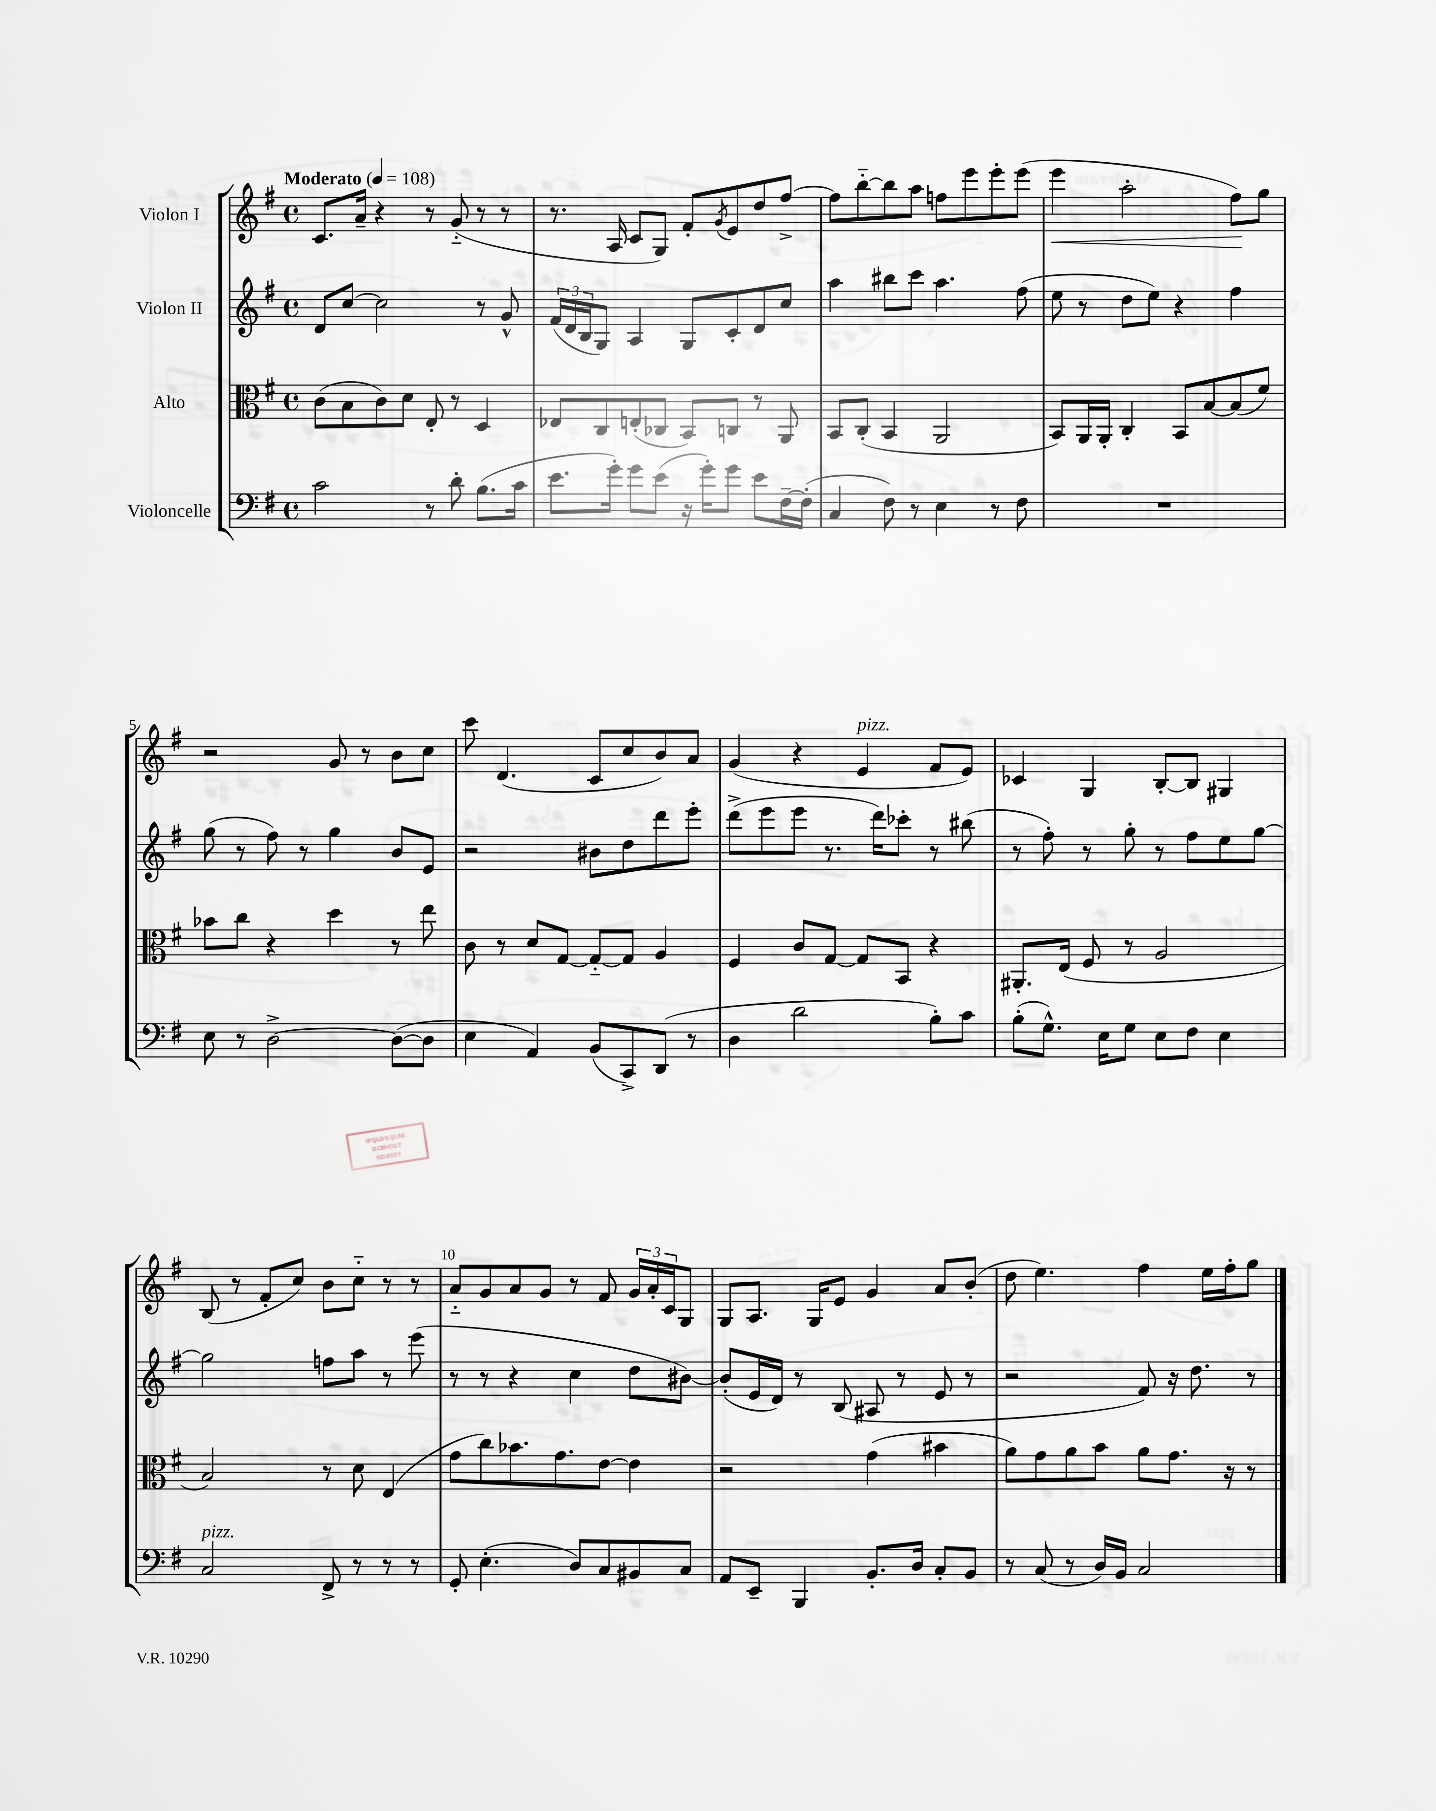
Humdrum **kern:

**kern	**kern	**kern	**kern
*staff4	*staff3	*staff2	*staff1
*clefF4	*clefC3	*clefG2	*clefG2
*k[f#]	*k[f#]	*k[f#]	*k[f#]
*M4/4	*M4/4	*M4/4	*M4/4
*met(c)	*met(c)	*met(c)	*met(c)
*MM108	*MM108	*MM108	*MM108
2c	(8c	8d	8.c
.	8B	[8cc	.
.	.	.	16a~
.	8c)	2cc]	4r
.	8d	.	.
8r	8E'	.	8r
8d'	8r	.	(8g'~
(8.B	4D	8r	8r
.	.	8g^^	8r
16c	.	.	.
=	=	=	=
8.e	8E-	(24f#	8.r
.	.	24d	.
.	.	24B	.
.	8C	8G)	.
16g')	.	.	16A
8g	(8E'	4A	8c
(8e	8C-	.	8G)
16r	8BB)	8G	8f#'
16g')	.	.	.
.	.	.	8qg
8g	8C	8c'	8e
8e	8r	8d	8dd
[16F#~	8AA	8cc	[8ff#^
(16F#']	.	.	.
=	=	=	=
4C	8BB	4aa	8ff#]
.	(8C'	.	[8bb'~
8F#)	4BB	8bb#	8bb]
8r	.	8ccc	8aa
4E	2AA	4.aa	8ff
.	.	.	8eee
8r	.	.	8eee'
8F#	.	(8ff#	(8eee
=	=	=	=
1r	8BB)	8ee	4eee
.	16AA	8r	.
.	16AA'	.	.
.	4C'	8dd	2aa'
.	.	8ee)	.
.	8BB	4r	.
.	[8B	.	.
.	(8B]	4ff#	8ff#)
.	8f#)	.	8gg
=	=	=	=
8E	8b-	(8gg	2r
8r	8cc	8r	.
[2D^	4r	8ff#)	.
.	.	8r	.
.	4dd	4gg	8g
.	.	.	8r
(8D_	8r	8b	8b
8D]	8ee	8e	8cc
=	=	=	=
4E	8c	2r	8ccc
.	8r	.	(4.d
4AA)	8d	.	.
.	[8G	.	.
(8BB	8G'~_	8b#	8c
8CC^)	8G]	8dd	8cc
(8DD	4A	8ddd	8b)
8r	.	8eee'	8a
=	=	=	=
4D	4F#	(8ddd^	(4g
.	.	8eee	.
2d	8c	8eee	4r
.	[8G	8.r	.
.	8G]	.	4e
.	.	16ddd)	.
.	8BB	8ccc-'	.
8B')	4r	8r	8f#
8c	.	(8bb#	8e)
=	=	=	=
(8B'	8.AA#'	8r	4c-
8.G^^)	.	8ff#')	.
.	(16E	.	.
.	8F#	8r	4G
16E	.	.	.
8G	8r	8gg'	.
8E	2A	8r	[8B'
8F#	.	8ff#	8B]
4E	.	8ee	4G#
.	.	[8gg	.
=	=	=	=
2C	2B)	2gg]	(8B
.	.	.	8r
.	.	.	8f#'
.	.	.	8cc)
8FF#^	8r	8ff	8b
8r	8d	8aa	8cc'~
8r	(4E	8r	8r
8r	.	(8eee	8r
=	=	=	=
8GG'	8g	8r	8a'~
(4.E'	8cc)	8r	8g
.	8.b-	4r	8a
.	.	.	8g
.	8.g	.	.
8D)	.	4cc	8r
8C	[8e	.	8f#
8BB#	4e]	8dd	24g
.	.	.	24a'
.	.	.	24c
8C	.	[8b#)	8G
=	=	=	=
8AA	2r	(8b#']	8G
8EE~	.	16e	8.A
.	.	16d)	.
4BBB	.	8r	.
.	.	.	16G
.	.	(8B	8e
8.BB'	(4g	8A#	4g
.	.	8r	.
16D	.	.	.
8C'	4b#	8e	8a
8BB	.	8r	(8b'
=	=	=	=
8r	8a)	2r	8dd
(8C	8g	.	4.ee)
8r	8a	.	.
16D)	8b	.	.
16BB	.	.	.
2C	8a	8f#)	4ff#
.	8.g	16r	.
.	.	8.dd	.
.	.	.	16ee
.	16r	.	16ff#'
.	8r	8r	8gg
==	==	==	==
*-	*-	*-	*-
